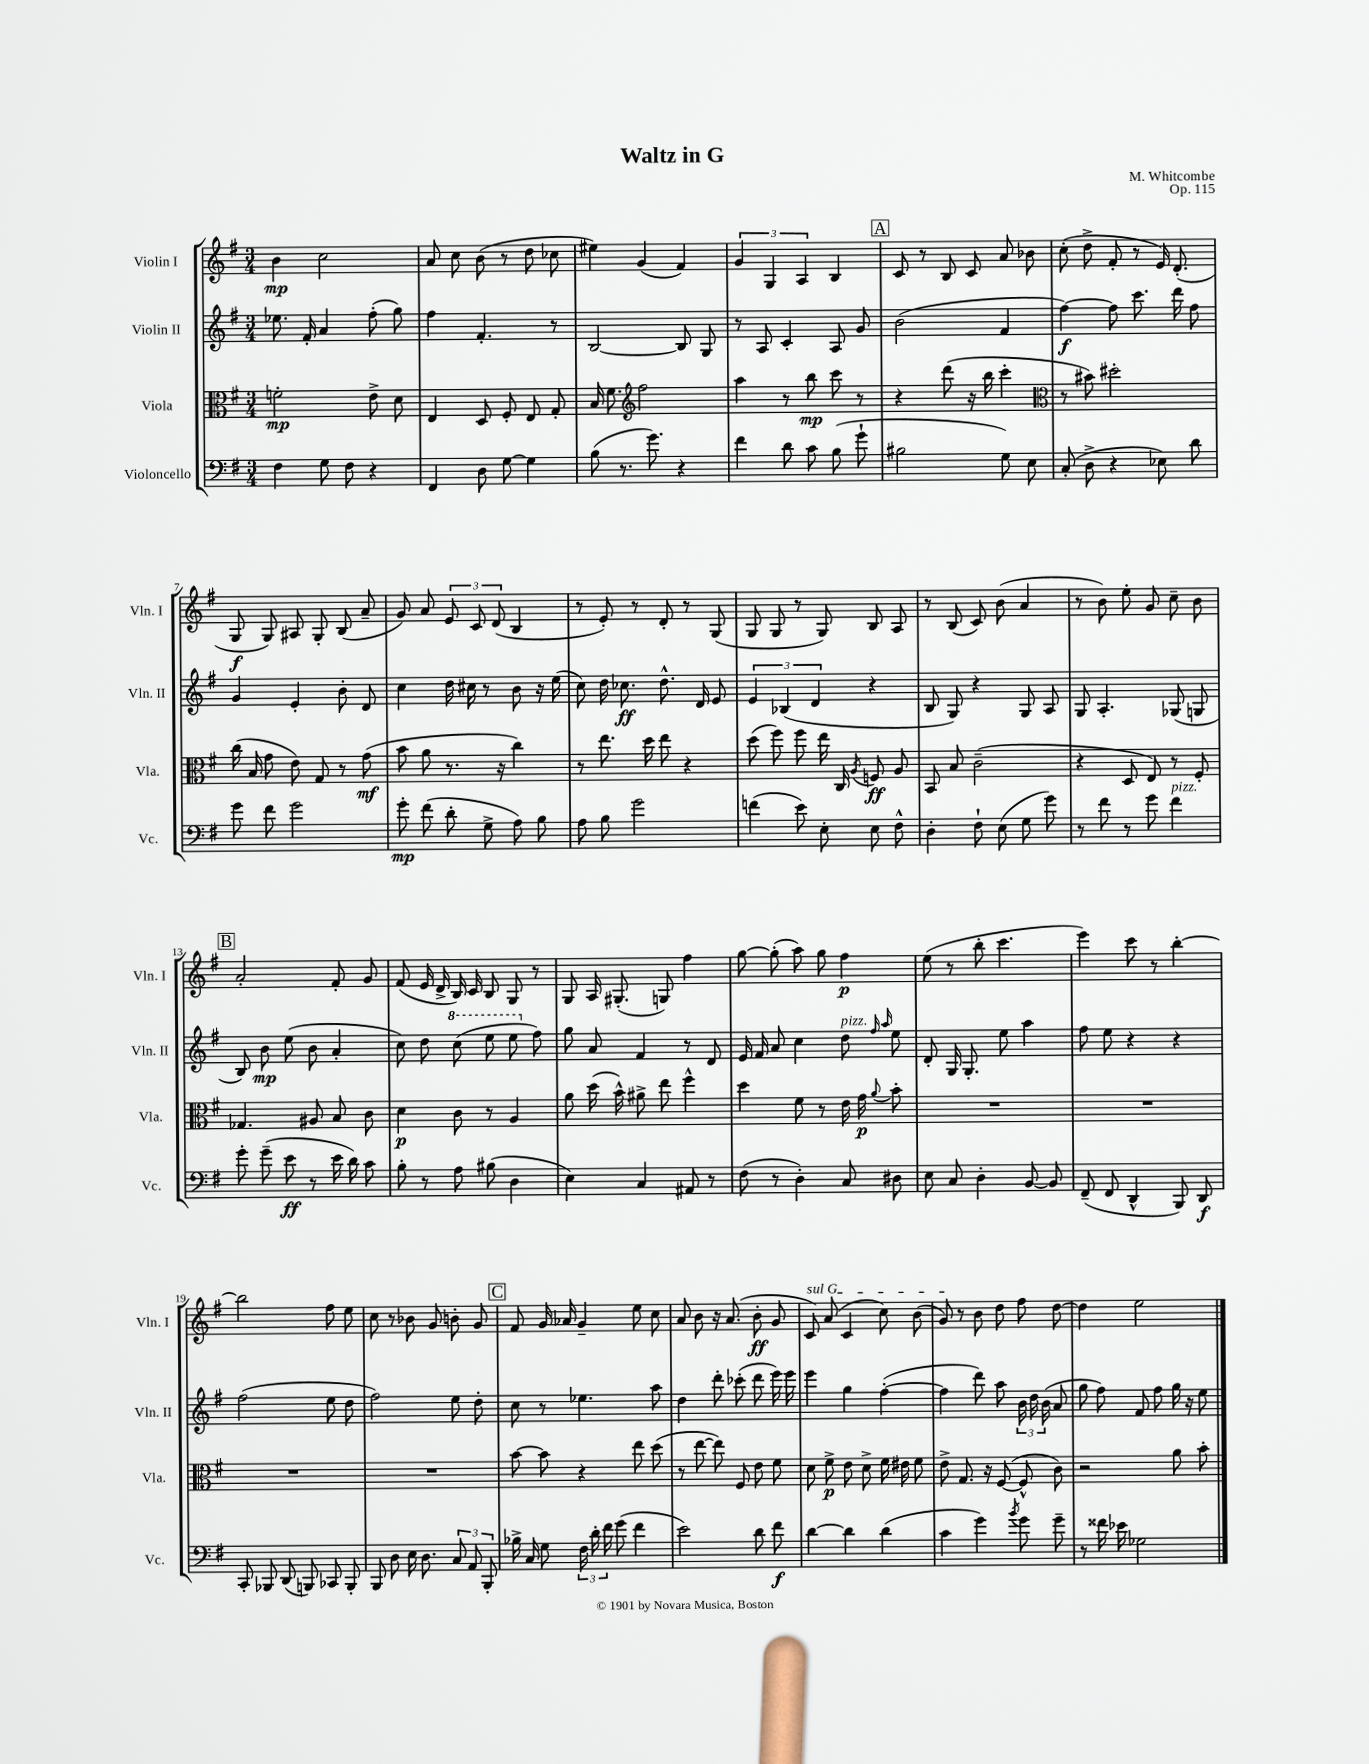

**kern	**kern	**kern	**kern
*staff4	*staff3	*staff2	*staff1
*clefF4	*clefC3	*clefG2	*clefG2
*k[f#]	*k[f#]	*k[f#]	*k[f#]
*M3/4	*M3/4	*M3/4	*M3/4
4F#\	2f'\	8.ee-\	4b\
.	.	16f#'/	.
8G\	.	4a/	2cc\
8F#\	.	.	.
4r	8e^\	(8ff#'\	.
.	8d\	8gg\)	.
=	=	=	=
4FF#/	4E/	4ff#\	8a/
.	.	.	8cc\
8D\	8D/	4.f#'/	(8b\
[8G\	8F#'/	.	8r
4G\]	8E/	.	8dd\
.	8G'/	8r	8cc-\
=	=	=	=
(8B\	16B/	[2B/	4ee#\)
.	8.f#\	.	.
8.r	.	.	.
*	*clefG2	*	*
.	2ff#\	.	(4g/
8.g\)	.	.	.
4r	.	8B/]	4f#/)
.	.	8G/	.
=	=	=	=
4f#\	4aa\	8r	6g/
.	.	8A/	.
.	.	.	6G/
8d\	8r	4c'/	.
.	.	.	6A/
8c\	8bb\	.	.
(8B\	8ccc\	8A/	4B/
8g`\	8r	8g/	.
=	=	=	=
2B#\	4r	(2b\	8c/
.	.	.	8r
.	(8ddd\	.	8B/
.	16r	.	8c/
.	16bb\	.	.
8G\)	4ccc'\	4f#/	8a/
8E\	.	.	8b-\
=	=	=	=
*	*clefC3	*	*
(8C'/	8r	[4ff#\)	(8cc'\
8D^\	8b#\)	.	8dd^\
4r	2dd#'\	8ff#\]	8f#'/
.	.	8.ccc\	8r
8E-\)	.	.	16e/)
.	.	16ddd\	(8.d'/
8d\	.	8ff#\	.
=	=	=	=
8g\	(16cc\	4g/	8G/
.	16B/	.	.
8f#\	8g\	.	8G/)
2g\	8e\)	4e'/	8A#/
.	8G/	.	8G'/
.	8r	8b'\	(8B/
.	(8g\	8d/	8a~/
=	=	=	=
8g'\	8b\	4cc\	8g/)
(8f#\	8a\	.	8a/
8d'\	8.r	16dd\	12e/
.	.	16cc#\	.
.	.	.	12c/
8G^\	.	8r	.
.	.	.	(12d/
.	16r	.	.
8A\)	4cc\)	8b\	4B/
8B\	.	16r	.
.	.	(16ee\	.
=	=	=	=
8A\	8r	8cc\)	8r
8B\	8.ee\	16dd\	8e'/)
.	.	8.cc-\	.
2g\	.	.	8r
.	16dd\	.	.
.	8ee\	8.dd^^\	8d'/
.	4r	.	8r
.	.	16d/	.
.	.	8e/	(8G/
=	=	=	=
(4f\	(8dd\	6e/	8G/
.	8ff#\)	.	8G/
.	.	(6B-/	.
8e\)	8ff#\	.	8r
.	.	6d/	.
8E'\	16ee\	.	8G/)
.	16C/	.	.
.	8qA/	.	.
8E\	8F/	4r	8B/
8F#^^\	8A/	.	8A/
=	=	=	=
4D'\	8BB/	8B/	8r
.	8B/	8G/)	(8B/
8F#`\	(2c~\	4r	8c/)
(8E\	.	.	(8b\
8G\	.	8G/	4a/
8g\)	.	8A/	.
=	=	=	=
8r	4r	8G/	8r
8f#\	.	4.A'/	8b\)
8r	8D/	.	8ee'\
8g\	8E/)	.	8g/
4f#\	8r	(8G-/	8cc~\
.	8F#'/	8G/	8b\
=	=	=	=
8g'\	4.G-/	8B/)	2a'/
(8g~\	.	8b\	.
8e\	.	(8ee\	.
8r	8A#/	8b\	.
16e\	8B/	4a'/	8f#'/
16d\)	.	.	.
8c\	8c\	.	8g/
=	=	=	=
8B'\	4d\	8cc\)	(8f#/
8r	.	8dd\	16e/
.	.	.	16d^/
8A\	8c\	(8ccc\	16B/)
.	.	.	16c/
(8B#\	8r	8eee\	8B/
4D\	4A/	8eee\	8G/
.	.	8ff#\)	8r
=	=	=	=
4E\)	8a\	8gg\	8G/
.	(16dd\	8a/	16A/
.	16b^^\)	.	(8.G#'/
4C/	8a#^\	4f#/	.
.	8ee\	.	8G/)
8AA#/	4ff#^^\	8r	4ff#\
8r	.	8d/	.
=	=	=	=
(8F#\	4dd\	16e/	[8gg\
.	.	16f#/	.
8r	.	8a/	(8gg'\]
4D'\)	8f#\	4cc\	8aa\)
.	8r	.	8gg\
8C/	16e\	8dd\	4ff#\
.	16g\	.	.
.	.	16qqff#/	.
.	8qqa/	16qqaa/	.
8D#\	8b'\	8ee\	.
=	=	=	=
8E\	2.r	8d'/	(8ee\
8C/	.	16G/	8r
.	.	8.G'/	.
4D'\	.	.	8bb'\
.	.	8ee\	4.ccc\
[8BB/	.	4aa\	.
8BB/]	.	.	.
=	=	=	=
(8FF#~/	2.r	8ff#\	4eee\)
8FF#/	.	8ee\	.
4DD^^/	.	4r	8ccc\
.	.	.	8r
8BBB/)	.	4r	[4bb'\
8DD/	.	.	.
=	=	=	=
8CC'/	2.r	(2ff#\	2bb\]
8BBB-/	.	.	.
(8DD/	.	.	.
8BBB/)	.	.	.
8CC-/	.	8ee\	8ff#\
8BBB'/	.	8dd\	8ee\
=	=	=	=
8BBB/	2.r	2ff#\)	8cc\
8D\	.	.	8r
16E\	.	.	8b-\
8.D\	.	.	.
.	.	.	8g/
12C/	.	8ee\	8b'\
12AA/	.	.	.
.	.	8dd'\	8g/
12BBB'/	.	.	.
=	=	=	=
16B-^\	[8b\	8cc\	8f#/
16C/	.	.	.
8G\	8b\]	8r	16g/
.	.	.	16a-/
24F#\	4r	4.ee-\	4g~/
24d'\	.	.	.
24f#\	.	.	.
(8g\	.	.	.
4f#\	8ee\	.	8ee\
.	(8dd\	8aa\	8cc\
=	=	=	=
2e\)	8r	4dd\	8a/
.	[8ee\	.	8b\
.	8ee\])	8ddd'\	16r
.	.	.	(8.a/
.	8F#/	(8ccc-'\	.
8d\	8e\	8ddd\	8b'\
8f#\	8f#\	16eee\)	8g/
.	.	16eee\	.
=	=	=	=
[4d\	8d\	4eee\	8c/)
.	8f#^\	.	(8a/
4d\]	8e\	4gg\	4c/
.	8d^\	.	.
(4d\	16f#\	([4ff#'\	8cc\)
.	16e#\	.	.
.	8f#\	.	(8b\
=	=	=	=
4c\	8e^\	4ff#\]	8g/)
.	8.G/	.	8r
4g\)	.	8ddd\)	8b\
.	16r	.	.
.	([8F#/	8aa\	8dd\
8qb/	.	.	.
8g\	8F#^^/]	24b\	8ff#\
.	.	24dd\	.
.	.	(24b\	.
8g~\	8c\)	8a/	[8dd\
=	=	=	=
8r	2r	8gg\	4dd\]
16f##\	.	8ff#\)	.
16e-\	.	.	.
2G-\	.	8f#/	2ee\
.	.	8ff#\	.
.	8a\	16gg\	.
.	.	16r	.
.	8b'\	8ee\	.
==	==	==	==
*-	*-	*-	*-
